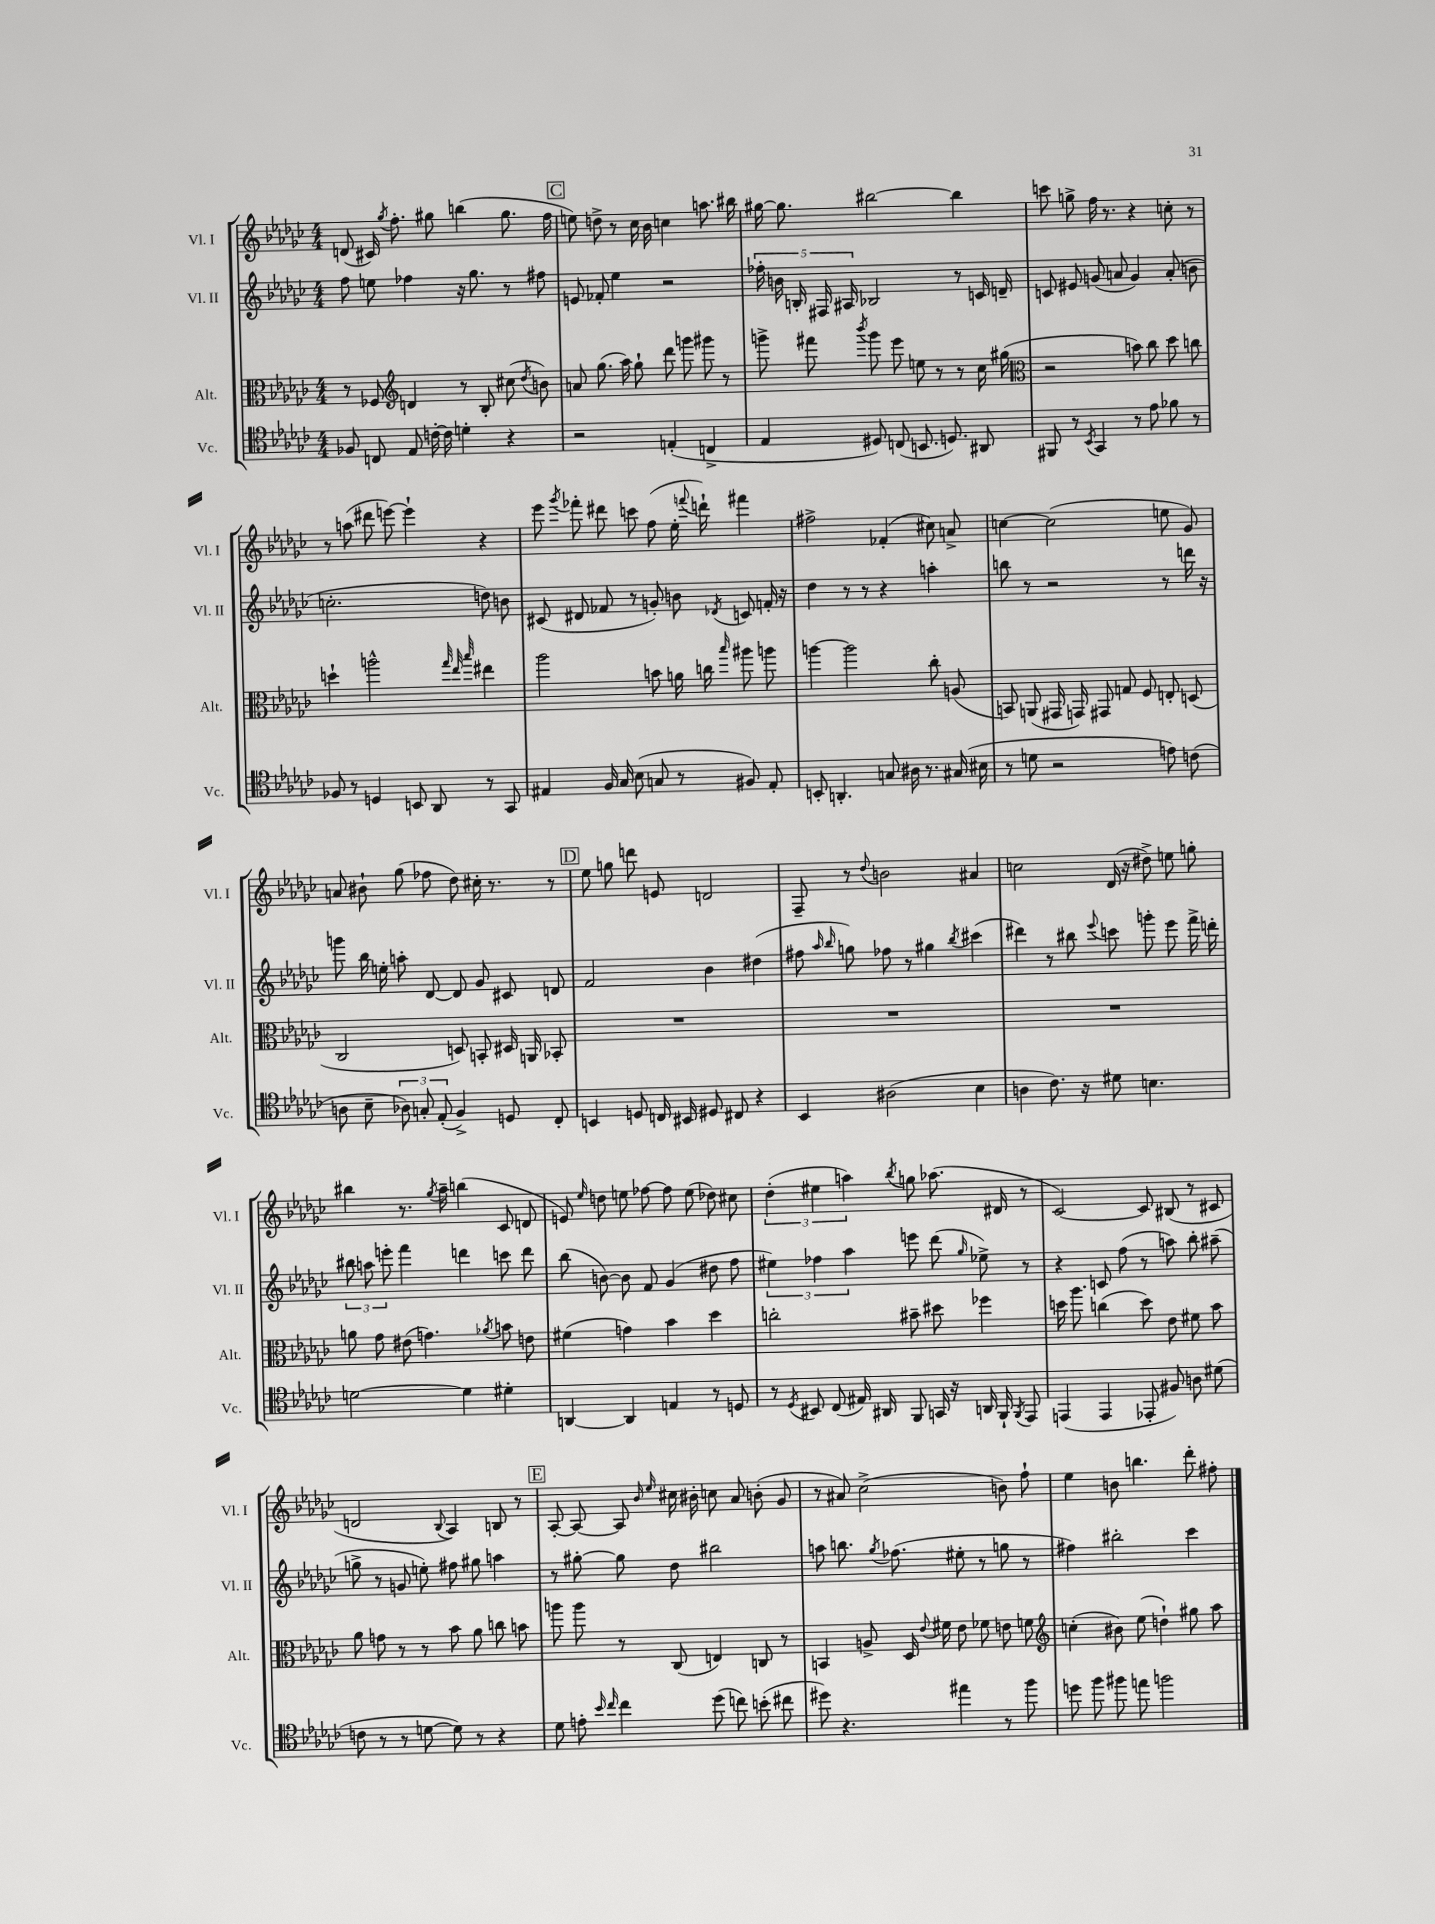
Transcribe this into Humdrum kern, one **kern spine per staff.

**kern	**kern	**kern	**kern
*staff4	*staff3	*staff2	*staff1
*clefC4	*clefC3	*clefG2	*clefG2
*k[b-e-a-d-g-c-]	*k[b-e-a-d-g-c-]	*k[b-e-a-d-g-c-]	*k[b-e-a-d-g-c-]
*M4/4	*M4/4	*M4/4	*M4/4
8F-	8r	8ff	(8d
8C	8F-	8ee	16c#)
.	.	.	8qgg-
.	.	.	8.ff'
*	*clefG2	*	*
8E-	4d	4ff-	.
[16c'	.	.	8gg#
16c]	.	.	.
4d'	8r	16r	(4bb
.	.	8.gg-	.
.	8B-'	.	.
4r	(8cc#	8r	8.gg#
.	8qdd-	.	.
.	8b)	8ff#	.
.	.	.	16ff
=	=	=	=
2r	8a	8e	8ee)
.	(8.gg-	8f-'	8dd^
.	.	4ee-	8r
.	16aa-)	.	.
.	8gg-`	.	16cc-
.	.	.	16b-
(4E'	8ddd-	2r	4cc
.	8ggg	.	.
4C^	8ggg#	.	8.aa
.	8r	.	.
.	.	.	16bb#
=	=	=	=
4E-	8ggg^	20ff-'	[16gg#
.	.	20b	.
.	.	.	8.gg#]
.	.	20B'	.
.	8fff#	.	.
.	.	20F#	.
.	.	20A#	.
.	8qbbb-	.	.
8D#)	8ggg	2B-	[2bb#
(8C	8eee-	.	.
8.BB	8ee	.	.
.	8r	.	.
8.D)	.	.	.
.	8r	8r	4bb#]
8AA#	16cc-	16c	.
.	(16gg#	16d~	.
=	=	=	=
*	*clefC3	*	*
8FF#	2r	8c	8ccc
8r	.	8e#	8gg^
8qBB-	.	.	.
4GG-	.	(8g	16ff
.	.	.	8.r
.	.	8a	.
8r	8b)	4g)	4r
8e-	8cc-	.	.
8f-	8dd-	(8a'	8cc'
8r	8cc	8b	8r
=	=	=	=
8F-	4dd`	2.cc'	8r
8r	.	.	(8aa
4D	2aa^^	.	8ddd#
.	.	.	[8eee)
8BB	.	.	4eee`]
8AA-	.	.	.
.	32qqgg-	.	.
.	32qqee-	.	.
.	32qqbb-	.	.
8r	4ee#	8dd)	4r
8GG-	.	8b	.
=	=	=	=
4E#	2aa-	(8c#	8eee-
.	.	.	8qggg-
.	.	8d#	8fff-'
16F	.	8f-	8ddd#
16G-	.	.	.
(8B-	.	8r	8ccc
8G	8b	8g')	(8ff
8r	16a	8b	16ee-'
.	.	.	8qqfff
.	16cc	.	16ddd`)
.	16qqbb-	8qd-	.
8F#)	8aa#	8c	4fff#
8E#'	8aa	16f'	.
.	.	16r	.
=	=	=	=
8BB'	[4aa	4dd-	2ff#^
4.AA'	.	.	.
.	2aa]	8r	.
.	.	8r	.
8G	.	4r	(4f-'
16A#	.	.	.
8.r	.	.	.
.	8cc-'	4aa'	8cc#)
(16G#	(8A	.	8a^
16B#	.	.	.
=	=	=	=
8r	8BB)	8bb	[4cc
8d	(8AA	8r	.
2r	16GG#	2r	(2cc]
.	16GG)	.	.
.	8GG#	.	.
.	8G	.	.
.	8F	.	.
8e)	8E'	8r	8ee
(8c	(8D	16ddd	8g-)
.	.	16r	.
=	=	=	=
8A	2C-	8ggg	8a
8B-~	.	16bb-	8b#`
.	.	16ee'	.
12A-)	.	8aa'	(8gg-
12G'	.	.	.
.	.	[8d-	8ff-
(12E-'	.	.	.
4F^)	8D)	8d-]	8dd-)
.	8BB'	8g-	16cc#'
.	.	.	8.r
8D	16D#	8c#	.
.	16AA	.	.
8C-'	8BB-'	8d	8r
=	=	=	=
4BB	1r	2f	8ee-
.	.	.	8gg
8D	.	.	8ddd
16C	.	.	8e
16BB#	.	.	.
8D#	.	4b-	2d
8C#	.	.	.
4r	.	(4dd#	.
=	=	=	=
4BB-	1r	8ff#	8F~
.	.	16qqaa-	.
.	.	16qqbb-	.
.	.	8gg)	8r
.	.	.	8qqdd-
(2A#	.	8ff-	2b
.	.	8r	.
.	.	4gg#	.
.	.	8qbb-	.
4B-	.	(4ccc#	4a#
=	=	=	=
4A	1r	4ddd#)	2cc
8.c-)	.	8r	.
.	.	8bb#	.
16r	.	.	.
.	.	8qqeee-	.
8d#	.	8ccc	(16d-
.	.	.	16r
4.B	.	8ggg'	8dd#^)
.	.	8eee-	8ee
.	.	16fff^	8gg'
.	.	16ddd'	.
=	=	=	=
[2d	8a	12bb#	4bb#
.	.	12aa	.
.	8g-	.	.
.	.	12eee'	.
.	(8e#	4fff	8.r
.	4.g)	.	.
.	.	.	8qgg-
.	.	.	16aa-~
4d]	.	4ddd	(4bb
.	8qa-	.	.
4d#'	8b	8ccc	8c-
.	8e	8ddd	8d
=	=	=	=
[4AA	(4f#	(8bb-	8e)
.	.	.	16qqee-
.	.	[8b)	8dd
4AA]	4g)	8b]	8ee
.	.	8f	[8ff-
4E	4b-	(4g-	8ff-]
.	.	.	(8ee
8r	4dd-	8dd#	8dd-)
8D	.	8ff	8cc#
=	=	=	=
8r	2cc'	6ee#)	(6dd-'
8qD-	.	.	.
8BB#	.	.	.
.	.	6ff-	6ee#
(8C-	.	.	.
.	.	6aa-	6aa)
16E#)	.	.	.
16AA#	.	.	.
.	.	.	8qbb-
8FF	8b#~	8eee	8gg
16GG	8dd#	(8ddd-	(8.aa-
16r	.	.	.
.	.	16qqgg-	.
16AA	4ff-	8ee-^)	.
16FF`	.	.	16d#
8qFF	.	.	.
8EE-	.	8r	8r
=	=	=	=
(4EE	16dd	4r	[2c-)
.	8.aa-	.	.
4EE	(4cc	8c	.
.	.	(8ff	.
8EE-'	8dd)	8r	8c-]
8F#)	8e-	8aa)	(8B#
8A	8f#	8bb-'	8r
(8d#	8b-	(8aa#~	8c#
=	=	=	=
8c	8a-	8gg^	2d
8r	8g	8r	.
8r	8r	8g	.
[8d	8r	8ee')	.
.	.	.	8qqB-
8d])	8b-	8ff#	4A-)
8r	8a-	8gg#	.
4r	8cc	4aa	8B
.	8b	.	8r
=	=	=	=
8d-	8aa	8r	[8A-'
8e'	8aa	[8gg#'	8A-_
16qqb-	.	.	.
16qqcc-	.	.	.
4cc-	8r	8gg#]	8A-]
.	.	.	16qqb-
.	.	.	16qqee-
.	(8C-	8dd-	16cc#
.	.	.	16b#'
(8dd-	4E)	2bb#	8cc
8cc)	.	.	8a-
(8b'	8C	.	(8b'
8cc#	8r	.	8g-
=	=	=	=
8dd#)	4BB	8aa	8r
4.r	.	8.bb	8a#)
.	8A^	.	(2cc-^
.	.	8qgg-	.
.	.	(8.ff-	.
.	16D-	.	.
.	8qqe-	.	.
.	16f#	.	.
4ee#	8e-	8ee#'	.
.	8f-	8r	.
8r	8e	8gg	8b)
8ff	8f	8r	8ff`
=	=	=	=
*	*clefG2	*	*
8dd	(4cc'	4ff#)	4ee-
8ff	.	.	.
8ff#	8b#)	2bb#'	8b
8ee	(8ee-	.	4.bb
2ff	4dd`)	.	.
.	8gg#	4ccc-	8ddd-'
.	8aa-	.	8ff#'
==	==	==	==
*-	*-	*-	*-
